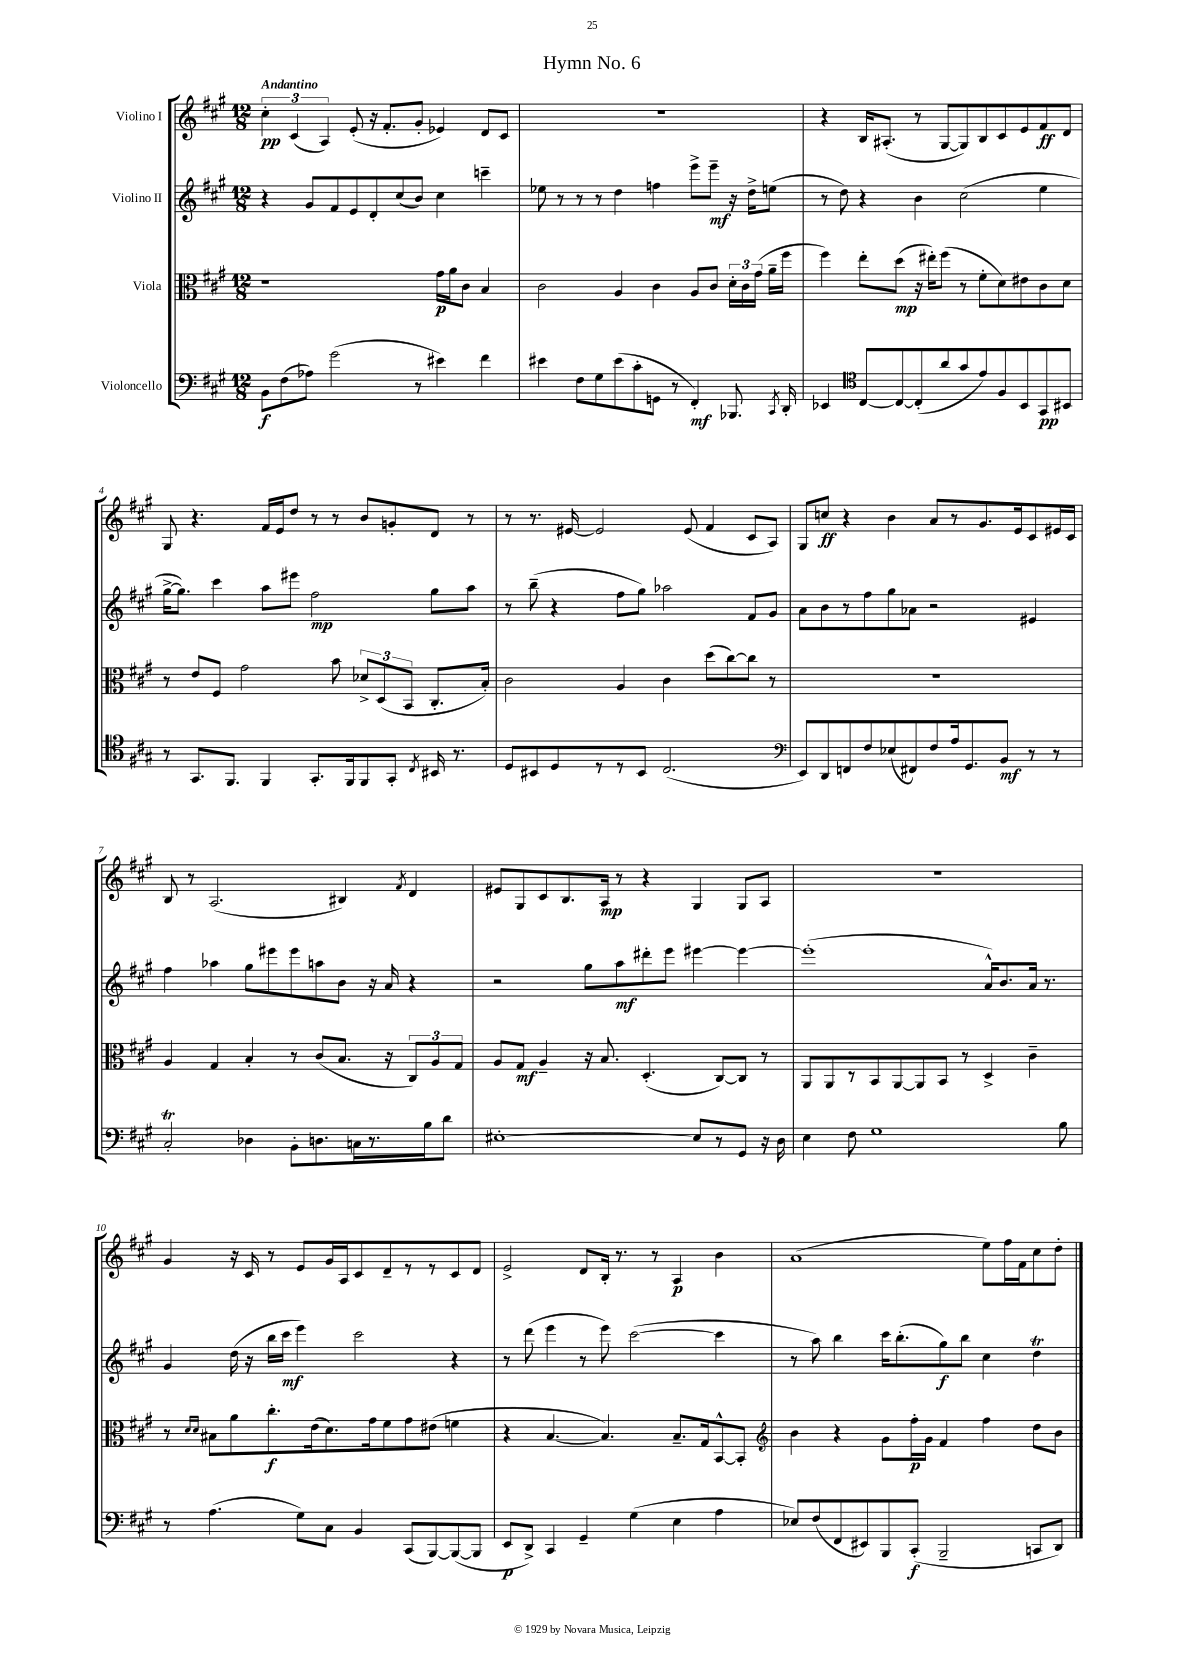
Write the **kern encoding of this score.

**kern	**kern	**kern	**kern
*staff4	*staff3	*staff2	*staff1
*clefF4	*clefC3	*clefG2	*clefG2
*k[f#c#g#]	*k[f#c#g#]	*k[f#c#g#]	*k[f#c#g#]
*M12/8	*M12/8	*M12/8	*M12/8
8BB	1r	4r	6cc#'
(8F#	.	.	.
.	.	.	(6c#
8A-)	.	8g#	.
.	.	.	6A)
(2g#	.	8f#	.
.	.	8e	(8e'
.	.	8d'	16r
.	.	.	8.f#'
.	.	(8cc#	.
8r	.	8b)	8g#'
4e#)	16g#	4cc#	4e-)
.	16a	.	.
.	8c#	.	.
4f#	4B	4ccc~	8d
.	.	.	8c#
=	=	=	=
4e#	2c#	8ee-	1.r
.	.	8r	.
8F#	.	8r	.
8G#	.	8r	.
(8e#	4A	4dd	.
8c#'	.	.	.
8GG	4c#	4ff	.
8r	.	.	.
4FF#')	8A	8eee^	.
.	8c#	8eee~	.
8.BBB-	24d'	16r	.
.	24c#	.	.
.	.	16dd^	.
.	(24g#	.	.
.	16a~	(8ee	.
8qCC#	.	.	.
16DD'	16ff#	.	.
=	=	=	=
4EE-	4ff#)	8r	4r
.	.	8dd)	.
*clefC4	*	*	*
[8C#	8ee'	4r	16B
.	.	.	(8.A#'
8C#_	(8dd	.	.
(8C#']	16r	4b	8r
.	16ee#')	.	.
8a	(8ff#	.	[8G#
8g#	8r	(2cc#	8G#])
8e)	8f#'	.	8B
8F#	8d)	.	8c#
8BB	8e#	.	8e
8GG#	8c#	4ee	8f#
8BB#	8d	.	8d
=	=	=	=
8r	8r	[16gg#^	8G#
.	.	8.gg#])	.
8.GG#	8e	.	4.r
.	8F#	4ccc#	.
8.FF#	.	.	.
.	2g#	.	.
4FF#	.	8aa	16f#
.	.	.	16e
.	.	8eee#	8dd
8.GG#'	.	2ff#	8r
.	8b	.	8r
16FF#	.	.	.
8FF#	12d-^	.	8b
.	(12D	.	.
8GG#'	.	.	8g'
.	12BB	.	.
8qC#	.	.	.
16BB#	8.C#'	8gg#	8d
8.r	.	.	.
.	.	8aa	8r
.	16B')	.	.
=	=	=	=
8D	2c#	8r	8r
8BB#	.	(8bb~	8.r
8D	.	4r	.
.	.	.	[16e#
8r	.	.	2e#]
8r	4A	8ff#	.
8BB#	.	8gg#)	.
(2.C#	4c#	2aa-	.
.	.	.	(8e#
.	(8dd	.	4f#
.	[8cc#)	.	.
.	8cc#]	8f#	8c#
.	8r	8g#	8A)
=	=	=	=
*clefF4	*	*	*
8EE)	1.r	8a	8G#
8DD	.	8b	8cc
8FF	.	8r	4r
8F#	.	8ff#	.
(8E-	.	8gg#	4b
8FF#)	.	8a-	.
8F#	.	2r	8a
16A	.	.	8r
8.GG#	.	.	.
.	.	.	8.g#
8BB	.	.	.
.	.	.	16e
8r	.	4e#	8c#
8r	.	.	16e#
.	.	.	16c#
=	=	=	=
2C#'	4A	4ff#	8B
.	.	.	8r
.	4G#	4aa-	(2.A
4D-	4B'	8gg#	.
.	.	8eee#	.
8BB'	8r	8eee#	.
8.D	(8c#	8aa	.
.	8.B	8b	4B#)
16C	.	.	.
8.r	.	16r	.
.	16r	16a	.
.	.	.	8qf#
.	12C#)	4r	4d
16B	.	.	.
.	12A	.	.
8d	.	.	.
.	12G#	.	.
=	=	=	=
[1E#'	8A	2r	8e#
.	8G#	.	8G#
.	4A~	.	8c#
.	.	.	8.B
.	16r	8gg#	.
.	8.B	.	16A
.	.	8aa	8r
.	(4.D'	8ddd#'	4r
.	.	8eee	.
8E#]	.	[4eee#	4G#
8r	[8C#)	.	.
8GG#	8C#]	4eee#_	8G#
16r	8r	.	8A
16D	.	.	.
=	=	=	=
4E	8AA	(1eee#']	1.r
.	8AA	.	.
8F#	8r	.	.
1G#	8BB	.	.
.	[8AA	.	.
.	8AA]	.	.
.	8BB	.	.
.	8r	.	.
.	4D^	16a^^)	.
.	.	8.b	.
.	4c#~	16a	.
.	.	8.r	.
8B	.	.	.
=	=	=	=
8r	8r	4g#	4g#
.	16qqd	.	.
.	16qqd	.	.
(4.A	8B#	.	.
.	8a	(16dd	16r
.	.	16r	16c#
.	8.cc#'	16bb	8r
.	.	16ccc#	.
8G#)	.	4eee)	8e
.	(16e	.	.
8C#	8.d)	.	16g#
.	.	.	16A
4BB	.	2ccc#	8c#
.	16g#	.	.
.	8f#	.	8d~
(8CC#	8g#	.	8r
[8BBB)	(8e#	.	8r
(8BBB_	4f	4r	8c#
8BBB]	.	.	8d
=	=	=	=
8EE	4r	8r	2e^
8DD^)	.	(8ddd	.
4CC#	[4.B	4eee	.
4GG#~	.	8r	8d
.	4.B])	8eee)	16B'
.	.	.	8.r
(4G#	.	([2ccc#	.
.	.	.	8r
4E	8.B~	.	4A
.	16G#	.	.
4A	[8BB^^	4ccc#]	4b
.	8BB']	.	.
=	=	=	=
*	*clefG2	*	*
8E-)	4b	8r	(1a
(8F#	.	8aa)	.
8FF#	4r	4bb	.
8EE#)	.	.	.
8BBB	8g#	16ccc#	.
.	.	(8.bb'	.
(8CC#'	16ff#'	.	.
.	16g#	.	.
2BBB~	4f#	8gg#)	.
.	.	8bb	.
.	4ff#	4cc#	8ee)
.	.	.	16ff#
.	.	.	16f#
8CC	8dd	4dd	8cc#
8DD)	8b	.	8dd'
==	==	==	==
*-	*-	*-	*-
